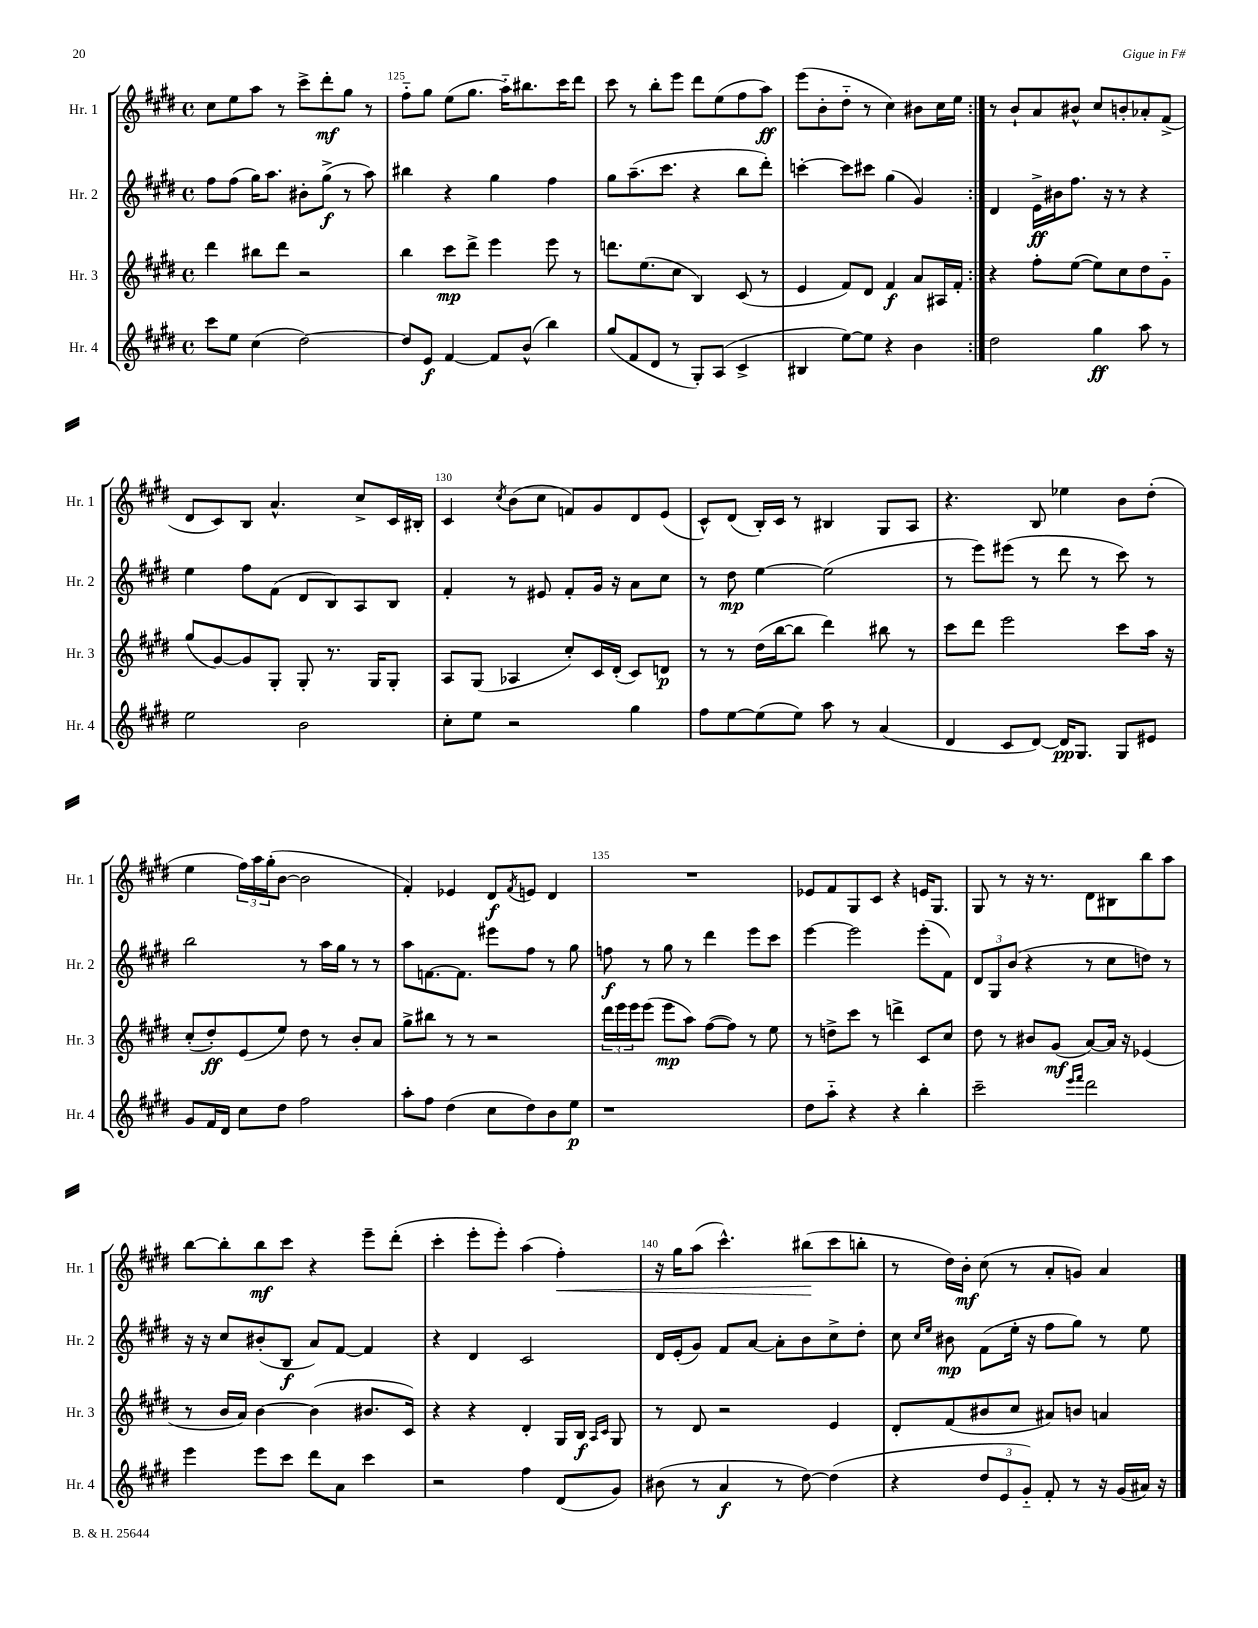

**kern	**dynam	**kern	**dynam	**kern	**dynam	**kern	**dynam
*part4	*part4	*part3	*part3	*part2	*part2	*part1	*part1
*staff4	*staff4	*staff3	*staff3	*staff2	*staff2	*staff1	*staff1
*I"Hr. 4	*	*I"Hr. 3	*	*I"Hr. 2	*	*I"Hr. 1	*
*I'Hr. 4	*	*I'Hr. 3	*	*I'Hr. 2	*	*I'Hr. 1	*
*clefG2	*	*clefG2	*	*clefG2	*	*clefG2	*
*k[f#c#g#d#]	*	*k[f#c#g#d#]	*	*k[f#c#g#d#]	*	*k[f#c#g#d#]	*
*M4/4	*	*M4/4	*	*M4/4	*	*M4/4	*
*met(c)	*	*met(c)	*	*met(c)	*	*met(c)	*
=124	=124	=124	=124	=124	=124	=124	=124
8ccc#\L	.	4ddd#\	.	8ff#\L	.	8cc#\L	.
8ee\J	.	.	.	(8ff#\J	.	8ee\	.
(4cc#\	.	8bb#X\L	.	16gg#\KL)	.	8aa\J	.
.	.	.	.	8.aa\J	.	.	.
.	.	8ddd#\J	.	.	.	8r	.
[2dd#\)	.	2r	.	8b#X'\L	.	8ccc#^\L	.
.	.	.	.	(8gg#^\J	f	8ddd#'\	mf
.	.	.	.	8r	.	8gg#\J	.
.	.	.	.	8aa\)	.	8r	.
=125	=125	=125	=125	=125	=125	=125	=125
8dd#/L]	.	4bb\	.	4bb#X\	.	8ff#\L	.
8e/J	f	.	.	.	.	8gg#\J	.
[4f#/	.	8ccc#\L	mp	4r	.	(8ee\L	.
.	.	8ddd#^\J	.	.	.	8.gg#\J	.
8f#/L]	.	4eee\	.	4gg#\	.	.	.
.	.	.	.	.	.	16aa\KL)	.
(8b^^/J	.	.	.	.	.	8.bb#X\	.
4bb\)	.	8eee\	.	4ff#\	.	.	.
.	.	.	.	.	.	16ccc#\K	.
.	.	8r	.	.	.	8ddd#\J	.
=126	=126	=126	=126	=126	=126	=126	=126
(8gg#/L	.	8.dddn\L	.	8gg#\L	.	8ccc#\	.
8f#/	.	.	.	(8.aa~\	.	8r	.
.	.	(8.ee\	.	.	.	.	.
8d#/J	.	.	.	.	.	8bb'\L	.
.	.	.	.	8.ccc#\J	.	.	.
8r	.	8cc#\J	.	.	.	8eee\J	.
8G#'/L)	.	4B/)	.	4r	.	8ddd#\L	.
(8A/J	.	.	.	.	.	(8ee\	.
4c#^/	.	(8c#/	.	8bb\L	.	8ff#\	.
.	.	8r	.	8ddd#'\J)	.	8aa\J)	ff
=127	=127	=127	=127	=127	=127	=127	=127
4B#X/	.	4e/	.	[4cccn'\	.	(8eee\L	.
.	.	.	.	.	.	8b'\	.
[8ee\L)	.	8f#/L)	.	8ccc\L]	.	8dd#\J	.
8ee\J]	.	8d#/J	.	8ccc#X\J	.	8r	.
4r	.	4f#/	f	(4gg#\	.	4cc#\)	.
4b\	.	8a/L	.	4g#/)	.	8b#X\L	.
.	.	16A#X/L	.	.	.	16cc#\L	.
.	.	16f#'/JJ	.	.	.	16ee\JJ	.
=128:|!	=128:|!	=128:|!	=128:|!	=128:|!	=128:|!	=128:|!	=128:|!
2dd#\	.	4r	.	4d#/	.	8r	.
.	.	.	.	.	.	8b`/L	.
.	.	8ff#'\L	.	16e^\LL	ff	8a/	.
.	.	.	.	16b#X\J	.	.	.
.	.	([8ee\J	.	8.ff#\J	.	8b#X^^/J	.
4gg#\	ff	8ee\L])	.	.	.	8cc#/L	.
.	.	.	.	16r	.	.	.
.	.	8cc#\	.	8r	.	8bn'/	.
8aa\	.	8dd#\	.	4r	.	8a-X'/	.
8r	.	8g#\J	.	.	.	(8f#^/J	.
!!LO:LB:g=z
=129	=129	=129	=129	=129	=129	=129	=129
2ee\	.	(8gg#/L	.	4ee\	.	8d#/L	.
.	.	[8g#/)	.	.	.	8c#/)	.
.	.	8g#/]	.	8ff#\L	.	8B/J	.
.	.	8G#'/J	.	(8f#\J	.	4.a^^/	.
2b\	.	8G#'/	.	8d#/L	.	.	.
.	.	8.r	.	8B/)	.	.	.
.	.	.	.	8A/	.	8cc#^/L	.
.	.	16G#/KL	.	.	.	.	.
.	.	8G#'/J	.	8B/J	.	16c#/L	.
.	.	.	.	.	.	16B#X'/JJ	.
=130	=130	=130	=130	=130	=130	=130	=130
8cc#'\L	.	8A/L	.	4f#'/	.	4c#/	.
8ee\J	.	(8G#/J	.	.	.	.	.
.	.	.	.	.	.	8qcc#/	.
2r	.	4A-X/	.	8r	.	(8b\L	.
.	.	.	.	8e#X/	.	8cc#\J	.
.	.	8cc#'/L)	.	8f#'/L	.	8fn/L)	.
.	.	16c#/L	.	16g#/Jk	.	8g#/	.
.	.	(16d#'/JJ	.	16r	.	.	.
4gg#\	.	8c#/L)	.	8a\L	.	8d#/	.
.	.	8dn/J	p	8cc#\J	.	(8e/J	.
=131	=131	=131	=131	=131	=131	=131	=131
8ff#\L	.	8r	.	8r	.	8c#^^/L)	.
[8ee\	.	8r	.	8dd#\	mp	(8d#/J	.
(8ee\]	.	(16dd#\LL	.	[4ee\	.	16B'/LL)	.
.	.	[16bb\J	.	.	.	16c#/JJ	.
8ee\J)	.	8bb\J]	.	.	.	8r	.
8aa\	.	4ddd#\)	.	(2ee\]	.	4B#X/	.
8r	.	.	.	.	.	.	.
(4a/	.	8bb#X\	.	.	.	8G#/L	.
.	.	8r	.	.	.	8A/J	.
=132	=132	=132	=132	=132	=132	=132	=132
4d#/	.	8ccc#\L	.	8r	.	4.r	.
.	.	8ddd#\J	.	8eee\L)	.	.	.
8c#/L	.	2eee\	.	(8eee#X\J	.	.	.
[8d#/J)	.	.	.	8r	.	8B/	.
16d#/KL]	pp	.	.	8ddd#\	.	4ee-X\	.
8.G#/J	.	.	.	.	.	.	.
.	.	.	.	8r	.	.	.
8G#/L	.	8ccc#\L	.	8ccc#\)	.	8b\L	.
8e#X/J	.	16aa\Jk	.	8r	.	(8dd#'\J	.
.	.	16r	.	.	.	.	.
!!LO:LB:g=z
=133	=133	=133	=133	=133	=133	=133	=133
8g#/L	.	(8cc#'/L	.	2bb\	.	4ee\	.
16f#/L	.	8dd#'/)	ff	.	.	.	.
16d#/JJ	.	.	.	.	.	.	.
8cc#\L	.	(8e/	.	.	.	24ff#\LL)	.
.	.	.	.	.	.	24aa\	.
.	.	.	.	.	.	(24gg#'\J	.
8dd#\J	.	8ee/J)	.	.	.	[8b\J	.
2ff#\	.	8dd#\	.	8r	.	2b\]	.
.	.	8r	.	16aa\LL	.	.	.
.	.	.	.	16gg#\JJ	.	.	.
.	.	8b'/L	.	8r	.	.	.
.	.	8a/J	.	8r	.	.	.
=134	=134	=134	=134	=134	=134	=134	=134
8aa'\L	.	8gg#^\L	.	8aa\L	.	4f#'/)	.
8ff#\J	.	8bb#X\J	.	[8.fn\	.	.	.
(4dd#\	.	8r	.	.	.	4e-X/	.
.	.	.	.	8.f\J]	.	.	.
.	.	8r	.	.	.	.	.
8cc#\L	.	2r	.	8eee#X\L	.	8d#/L	f
.	.	.	.	.	.	8qf#/	.
8dd#\)	.	.	.	8ff#\J	.	8en/J	.
8b\	.	.	.	8r	.	4d#/	.
8ee\J	p	.	.	8gg#\	.	.	.
=135	=135	=135	=135	=135	=135	=135	=135
1r	.	24ddd#\LL	.	8ffn\	f	1r	.
.	.	24eee\	.	.	.	.	.
.	.	24eee\J	.	.	.	.	.
.	.	(8eee\J	.	8r	.	.	.
.	.	8eee\L	mp	8gg#\	.	.	.
.	.	8aa\J)	.	8r	.	.	.
.	.	([8ff#\L	.	4ddd#\	.	.	.
.	.	8ff#\J])	.	.	.	.	.
.	.	8r	.	8eee\L	.	.	.
.	.	8ee\	.	8ccc#\J	.	.	.
=136	=136	=136	=136	=136	=136	=136	=136
8dd#\L	.	8r	.	[4eee\	.	8e-X/L	.
8aa\J	.	8ddn^\L	.	.	.	8f#/	.
4r	.	8ccc#\J	.	2eee\]	.	8G#/	.
.	.	8r	.	.	.	8c#/J	.
4r	.	4dddn^\	.	.	.	4r	.
4bb'\	.	8c#/L	.	(8eee'\L	.	16en/KL	.
.	.	.	.	.	.	8.G#/J	.
.	.	8cc#/J	.	8f#\J)	.	.	.
=137	=137	=137	=137	=137	=137	=137	=137
2ccc#~\	.	8dd#\	.	12d#/L	.	8G#/	.
.	.	.	.	12G#/	.	.	.
.	.	8r	.	.	.	8r	.
.	.	.	.	(12b/J	.	.	.
.	.	8b#X/L	.	4r	.	16r	.
.	.	.	.	.	.	8.r	.
.	.	(8g#/J	mf	.	.	.	.
16qqeee/LL	.	.	.	.	.	.	.
16qqfff#/JJ	.	.	.	.	.	.	.
2ddd#\	.	[8a/L)	.	8r	.	8d#\L	.
.	.	16a/Jk]	.	8cc#\L	.	8B#X\	.
.	.	16r	.	.	.	.	.
.	.	(4e-X/	.	8ddn\J)	.	8bb\	.
.	.	.	.	8r	.	8aa\J	.
!!LO:LB:g=z
=138	=138	=138	=138	=138	=138	=138	=138
4eee\	.	8r	.	16r	.	[8bb\L	.
.	.	.	.	16r	.	.	.
.	.	16b/LL	.	8cc#/L	.	8bb'\]	.
.	.	16a/JJ)	.	.	.	.	.
8eee\L	.	[4b\	.	(8b#X'/	.	8bb\	mf
8ccc#\J	.	.	.	8B/J	f	8ccc#\J	.
8ddd#\L	.	(4b\]	.	8a/L)	.	4r	.
8a\J	.	.	.	[8f#/J	.	.	.
4ccc#\	.	8.b#X/L	.	4f#/]	.	8eee~\L	.
.	.	.	.	.	.	(8ddd#'\J	.
.	.	16c#/Jk)	.	.	.	.	.
=139	=139	=139	=139	=139	=139	=139	=139
2r	.	4r	.	4r	.	4ccc#'\	.
.	.	4r	.	4d#/	.	8eee'\L	.
.	.	.	.	.	.	8eee'\J)	.
4ff#\	.	4d#'/	.	2c#/	.	(4aa\	.
!	!	!	!	!	!	!	!LO:HP:b
(8d#/L	.	16G#/LL	.	.	.	4ff#'\)	<
.	.	16B/JJ	f	.	.	.	.
.	.	16qqA/LL	.	.	.	.	.
.	.	16qqc#/JJ	.	.	.	.	.
8g#/J)	.	8G#/	.	.	.	.	.
=140	=140	=140	=140	=140	=140	=140	=140
(8b#X\	.	8r	.	16d#/LL	.	16r	.
.	.	.	.	(16e'/J	.	16gg#\KL	.
8r	.	8d#/	.	8g#/J)	.	(8aa\J	.
4a/	f	2r	.	8f#/L	.	4.ccc#^^\)	.
.	.	.	.	[8a/J	.	.	.
8r	.	.	.	8a'\L]	.	.	.
[8dd#\)	.	.	.	8b\	.	(8bb#X\L	.
(4dd#\]	.	4e/	.	8cc#^\	.	8ccc#\	[
.	.	.	.	8dd#'\J	.	8bbn'\J	.
=141	=141	=141	=141	=141	=141	=141	=141
4r	.	8d#'/L	.	8cc#\	.	8r	.
.	.	.	.	16qqcc#/LL	.	.	.
.	.	.	.	16qqee/JJ	.	.	.
.	.	(8f#/	.	8b#X\	mp	16dd#\LL)	.
.	.	.	.	.	.	16b'\JJ	mf
12dd#/L	.	8b#X/	.	(8f#\L	.	(8cc#\	.
12e/	.	.	.	.	.	.	.
.	.	8cc#/J	.	16ee'\Jk	.	8r	.
12g#/J)	.	.	.	.	.	.	.
.	.	.	.	16r	.	.	.
8f#'/	.	8a#X/L)	.	8ff#\L	.	8a'/L	.
8r	.	8bn/J	.	8gg#\J)	.	8gn/J)	.
16r	.	4an/	.	8r	.	4a/	.
(16g#/LL	.	.	.	.	.	.	.
16a#X/JJ)	.	.	.	8ee\	.	.	.
16r	.	.	.	.	.	.	.
==	==	==	==	==	==	==	==
*-	*-	*-	*-	*-	*-	*-	*-
